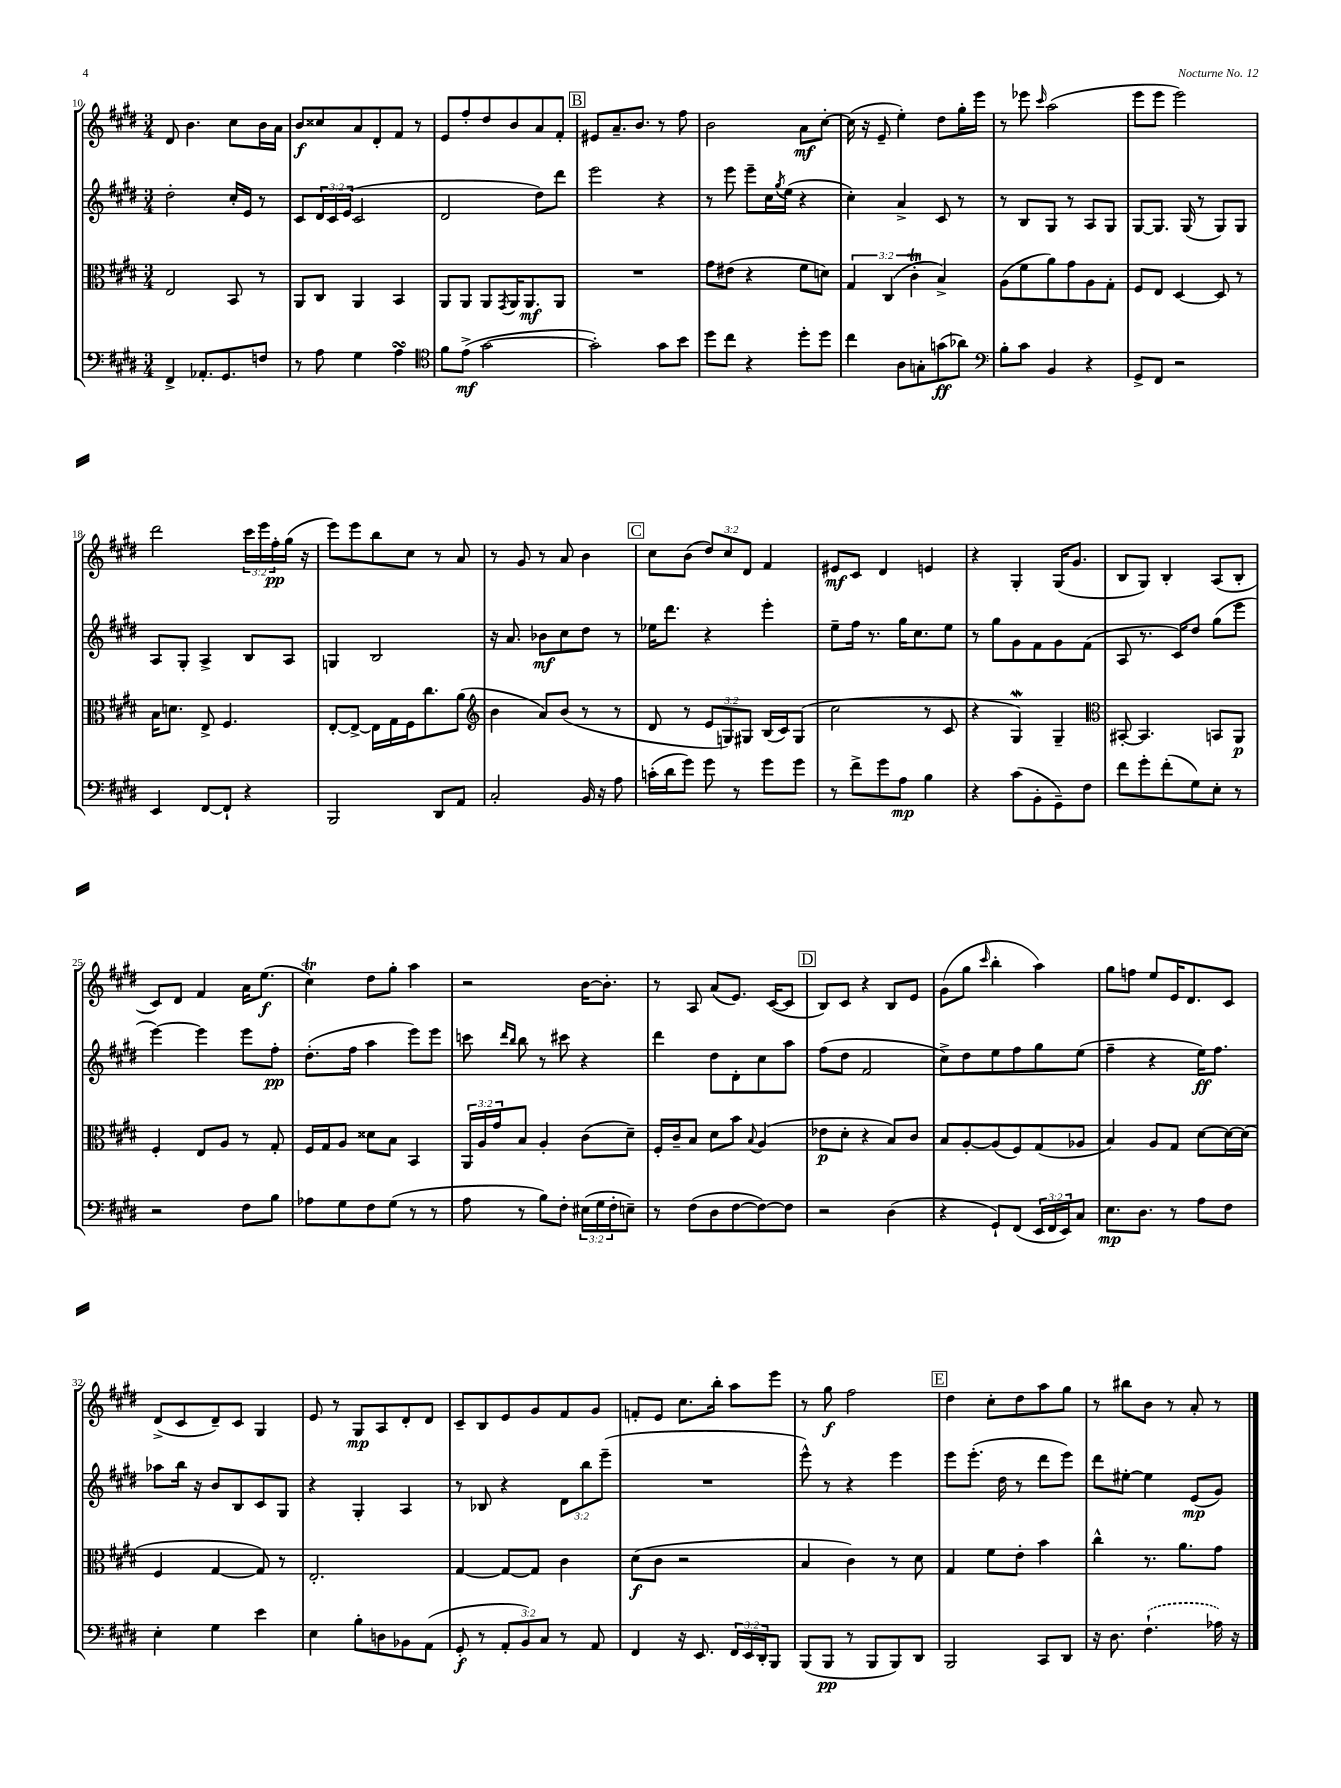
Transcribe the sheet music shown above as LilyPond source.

<<
\new StaffGroup <<
\new Staff = "s0" {
    \clef treble \key e \major \numericTimeSignature \time 3/4 \override Staff.TupletNumber.text = #tuplet-number::calc-fraction-text
    dis'8 b'4. cis''8 b'16 a'16 |
    b'8\f cisis''8 a'8 dis'8-. fis'8 r8 |
    e'8 fis''8-. dis''8 b'8 a'8 fis'8-. |
    \mark \markup { \box "B" } eis'8 a'8.-- b'8. r8 fis''8 |
    b'2 a'8\mf cis''8~-. |
    cis''16( r16 e'8-- e''4-.) dis''8 gis''16-. e'''16 |
    r8 ees'''8 \grace { cis'''16 } a''2( |
    e'''8 e'''8 e'''2) |
    dis'''2 \tuplet 3/2 { cis'''16 e'''16 fis''16-.\pp } gis''16( r16 |
    e'''8) e'''8 b''8 cis''8 r8 a'8 |
    r8 gis'8 r8 a'8 b'4 |
    \mark \markup { \box "C" } cis''8 b'8( \tuplet 3/2 { dis''8) cis''8 dis'8 } fis'4 |
    eis'8\mf cis'8 dis'4 e'4 |
    r4 gis4-. gis16( gis'8. |
    b8 gis8) b4-. a8( b8-. |
    cis'8) dis'8 fis'4 a'16 e''8.\f( |
    cis''4\trill) dis''8 gis''8-. a''4 |
    r2 b'16~ b'8.-. |
    r8 a8 a'8( e'8.) cis'16~( cis'8 |
    \mark \markup { \box "D" } b8) cis'8 r4 b8 e'8 |
    gis'8( gis''8 \grace { cis'''16 } b''4-. a''4) |
    gis''8 f''8 e''8 e'16 dis'8. cis'8 |
    dis'8->( cis'8 dis'8--) cis'8 gis4 |
    e'8 r8 gis8\mp a8 dis'8-. dis'8 |
    cis'8-- b8 e'8 gis'8 fis'8 gis'8 |
    f'8-. e'8 cis''8. b''16-. a''8 e'''8 |
    r8 gis''8\f fis''2 |
    \mark \markup { \box "E" } dis''4 cis''8-. dis''8 a''8 gis''8 |
    r8 bis''8 b'8 r8 a'8-. r8 \bar "|." |
}
\new Staff = "s1" {
    \clef treble \key e \major \numericTimeSignature \time 3/4 \override Staff.TupletNumber.text = #tuplet-number::calc-fraction-text
    dis''2-. cis''16-. e'16 r8 |
    cis'8 \tuplet 3/2 { dis'16 cis'16 e'16( } cis'2 |
    dis'2 dis''8) dis'''8 |
    \mark \markup { \box "B" } e'''2 r4 |
    r8 e'''8 e'''8-- cis''16 \acciaccatura { gis''8 } e''16( r4 |
    cis''4-.) a'4-> cis'8 r8 |
    r8 b8 gis8 r8 a8 gis8 |
    gis8~ gis8. gis16( r8 gis8) gis8 |
    a8 gis8-. a4-> b8 a8 |
    g4 b2 |
    r16 a'8. bes'8\mf cis''8 dis''8 r8 |
    \mark \markup { \box "C" } ees''16 dis'''8. r4 e'''4-. |
    e''8-- fis''16 r8. gis''16 cis''8. e''8 |
    r8 gis''8 gis'8 fis'8 gis'8 fis'8( |
    a8 r8. cis'16) dis''8 gis''8( e'''8 |
    e'''4~) e'''4 e'''8 fis''8-.\pp |
    dis''8.-.( fis''16 a''4 e'''8) e'''8 |
    c'''8 \grace { dis'''16 b''16 } b''8 r8 cis'''8 r4 |
    dis'''4 dis''8 dis'8-. cis''8 a''8 |
    \mark \markup { \box "D" } fis''8( dis''8 fis'2 |
    cis''8->) dis''8 e''8 fis''8 gis''8 e''8( |
    fis''4-- r4 e''16\ff) fis''8. |
    aes''8 b''16 r16 b'8 b8 cis'8 gis8 |
    r4 gis4-. a4 |
    r8 bes8 r4 \tuplet 3/2 { dis'8 b''8 e'''8--( } |
    R2. |
    e'''8-^) r8 r4 e'''4 |
    \mark \markup { \box "E" } e'''8 e'''8.-.( dis''16 r8 dis'''8 e'''8) |
    dis'''8 eis''8~-. eis''4 e'8\mp( gis'8) \bar "|." |
}
\new Staff = "s2" {
    \clef alto \key e \major \numericTimeSignature \time 3/4 \override Staff.TupletNumber.text = #tuplet-number::calc-fraction-text
    e2 b,8 r8 |
    a,8 cis8 a,4 b,4 |
    a,8 a,8 a,8 \acciaccatura { gis,8 } a,16 a,8.\mf a,8 |
    \mark \markup { \box "B" } R2. |
    gis'8 eis'8( r4 fis'8 d'8) |
    \tuplet 3/2 { gis4 cis4( cis'4-.\trill } b4->) |
    a8( fis'8 a'8) gis'8 a8 gis8-. |
    fis8 e8 dis4~ dis8 r8 |
    b16 d'8. e8-> fis4. |
    e8~-. e8~-> e16 gis16 fis16 cis''8. a'8( |
    \clef treble b'4 a'8) b'8( r8 r8 |
    \mark \markup { \box "C" } dis'8 r8 \tuplet 3/2 { e'8 g8) gis8 } b16( cis'16) gis8( |
    cis''2 r8 cis'8 |
    r4 gis4\mordent) gis4-- |
    \clef alto bis,8~-. bis,4. b,8 a,8\p |
    fis4-. e8 a8 r8 gis8-. |
    fis16 gis16 a8 disis'8 b8 b,4 |
    \tuplet 3/2 { a,16 a16 gis'16 } b8 a4-. cis'8( dis'8--) |
    fis16-. cis'16-- b8 dis'8 b'8 \appoggiatura { b8 } a4( |
    \mark \markup { \box "D" } ees'8\p dis'8-. r4 b8) cis'8 |
    b8 a8~-. a8( fis8) gis8( aes8 |
    b4) a8 gis8 dis'8~ dis'16~ dis'16( |
    fis4 gis4~ gis8) r8 |
    e2.-. |
    gis4~ gis8~ gis8 cis'4 |
    dis'8\f( cis'8 r2 |
    b4 cis'4) r8 dis'8 |
    \mark \markup { \box "E" } gis4 fis'8 e'8-. b'4 |
    cis''4-^ r8. a'8. gis'8 \bar "|." |
}
\new Staff = "s3" {
    \clef bass \key e \major \numericTimeSignature \time 3/4 \override Staff.TupletNumber.text = #tuplet-number::calc-fraction-text
    fis,4-> aes,8.-. gis,8. f8 |
    r8 a8 gis4 a4\turn |
    \clef tenor fis'8 e'8->\mf( gis'2~ |
    \mark \markup { \box "B" } gis'2-.) gis'8 b'8 |
    dis''8 cis''8 r4 dis''8-. dis''8 |
    cis''4 a8 g8-. g'8\ff( aes'8) |
    \clef bass b8-. cis'8 b,4 r4 |
    gis,8-> fis,8 r2 |
    e,4 fis,8~ fis,8-! r4 |
    b,,2 dis,8 a,8 |
    cis2-. b,16 r16 a8 |
    \mark \markup { \box "C" } c'16-.( dis'16 gis'8) gis'8 r8 gis'8 gis'8 |
    r8 fis'8-> gis'8 a8\mp b4 |
    r4 cis'8( b,8-. gis,8--) fis8 |
    fis'8 gis'8-. fis'8-.( gis8) e8-. r8 |
    r2 fis8 b8 |
    aes8 gis8 fis8 gis8( r8 r8 |
    a8 r8 b8) fis8-. \tuplet 3/2 { eis16( gis16 fis16-. } e8--) |
    r8 fis8( dis8 fis8~ fis8~) fis8 |
    \mark \markup { \box "D" } r2 dis4( |
    r4 gis,8-!) fis,8( \tuplet 3/2 { e,16 fis,16 e,16) } cis8 |
    e8.\mp dis8. r8 a8 fis8 |
    e4-. gis4 e'4 |
    e4 b8-. d8 bes,8 a,8( |
    gis,8-.\f r8 \tuplet 3/2 { a,8-. b,8) cis8 } r8 a,8 |
    fis,4 r16 e,8. \tuplet 3/2 { fis,16 e,16 dis,16-. } b,,8 |
    b,,8( b,,8\pp r8 b,,8 b,,8) dis,8 |
    \mark \markup { \box "E" } b,,2 cis,8 dis,8 |
    r16 dis8. \once \slurDashed fis4.-!( aes16) r16 \bar "|." |
}
>>
>>
\layout { \context { \Score currentBarNumber = #10 } }
